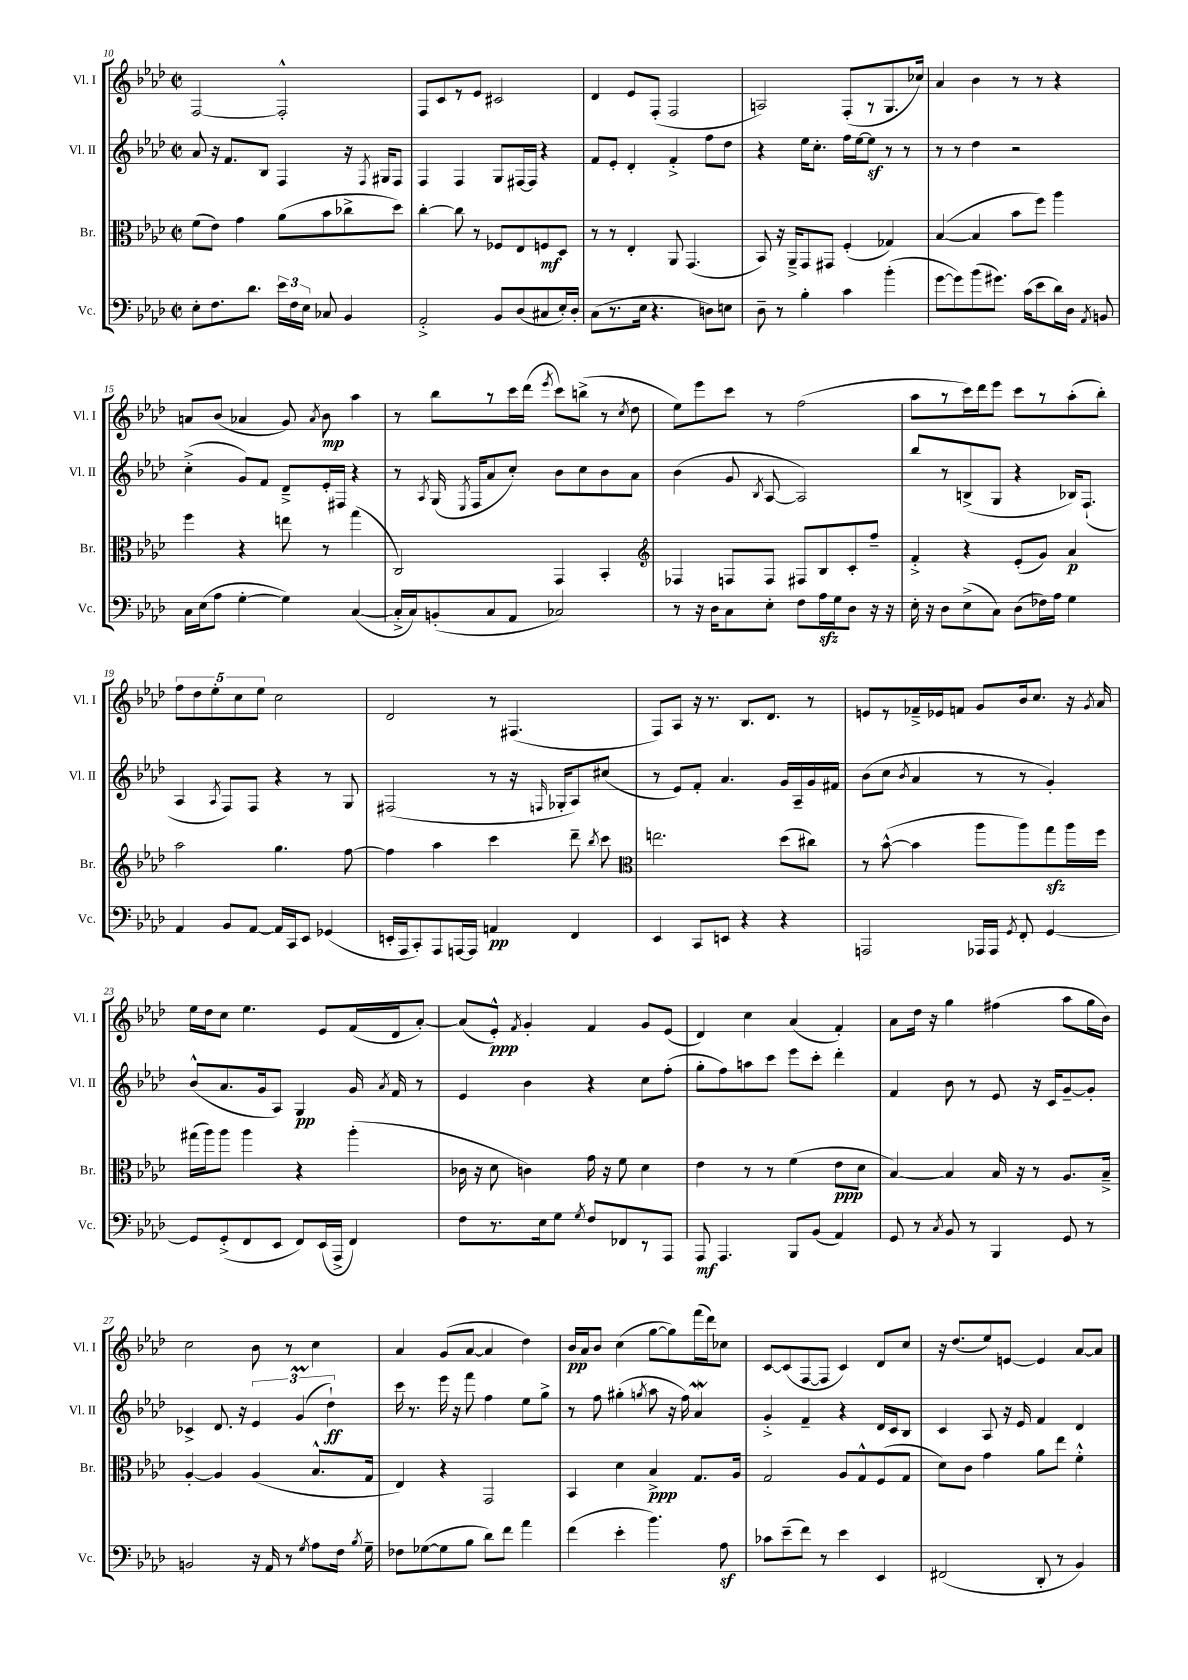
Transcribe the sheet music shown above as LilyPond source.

<<
\new StaffGroup <<
\new Staff = "s0" \with { instrumentName = "Vl. I" shortInstrumentName = "Vl. I" } {
    \clef treble \key aes \major \defaultTimeSignature \time 2/2
    \autoBeamOff f2~ f2-.-^ |
    f8[ c'8 r8 ees'8] cis'2 |
    des'4 ees'8[ f8]-.( f2 |
    a2) f8[-.( r8 g8. ces''16]) |
    aes'4 bes'4 r8 r8 r4 |
    a'8[ bes'8]( aes'4 g'8) \acciaccatura { aes'8 } bes'8\mp aes''4 |
    r8 bes''8[ r8 c'''16 des'''16]( \acciaccatura { ees'''8 } c'''8[) b''8]->( r8 \acciaccatura { c''8 } des''8 |
    ees''8[) ees'''8 c'''8] r8 f''2( |
    aes''8[ r8 c'''16) des'''16 ees'''8] c'''8[ r8 aes''8-.( bes''8]-.) |
    \tuplet 5/4 { f''8[ des''8 ees''8-. c''8 ees''8] } c''2 |
    des'2 r8 fis4.( |
    f8[) aes8] r16 r8. bes8.[ des'8.] r8 |
    e'8[ r8 fes'16---> ees'16 f'8] g'8[ bes'16 c''8.] r16 \acciaccatura { g'8 } aes'16 |
    ees''16[ des''16 c''8] ees''4. ees'8[ f'16( des'16 aes'8]~-.) |
    aes'8[( ees'8]-.-^\ppp) \acciaccatura { f'8 } g'4-. f'4 g'8[ ees'8]( |
    des'4) c''4 aes'4( f'4-.) |
    aes'8[ des''16] r16 g''4 fis''4( aes''8[ g''16 bes'16]) |
    c''2 bes'8 r8 c''4 |
    aes'4 g'8[( aes'8]~ aes'4 des''4) |
    bes'16[\pp aes'16 bes'8] c''4( g''8[~ g''8) f'''16( des'''16) ces''8] |
    c'8[~ c'8( f8~ f8] c'4) des'8[ c''8] |
    r16 des''8.[( ees''8) e'8]~ e'4 aes'8[~ aes'8] \bar "|." |
}
\new Staff = "s1" \with { instrumentName = "Vl. II" shortInstrumentName = "Vl. II" } {
    \clef treble \key aes \major \defaultTimeSignature \time 2/2
    \autoBeamOff aes'8 r16 f'8.[ bes8] f4 r16 \acciaccatura { f8 } gis16[ f8] |
    f4 f4 g8[ fis16~ fis16] r4 |
    f'8[ ees'8]-. des'4-. f'4-.-> f''8[ des''8] |
    r4 ees''16[ c''8.]-. f''16[ ees''16~ ees''8]\sf r8 r8 |
    r8 r8 des''4 r2 |
    c''4-.->( g'8[) f'8] des'8[---> ees'16-. fis16] r4 |
    r8 \acciaccatura { aes8 } g16( \acciaccatura { ees8 } f16[ aes'8 c''8]-.) bes'8[ c''8 bes'8 aes'8] |
    bes'4( g'8 \acciaccatura { bes8 } aes8~ aes2) |
    bes''8[ r8 b8->( g8] r4 bes16[) f8.]-!( |
    aes4 \acciaccatura { aes8 } f8[) f8] r4 r8 g8 |
    fis2( r8 r16 \grace { f16 } ges16[-. aes8) cis''8]( |
    r8 ees'8[) f'8]-. aes'4. g'16[ aes16-- g'16 fis'16] |
    bes'8[( c''8] \acciaccatura { bes'8 } aes'4 r8 r8 g'4-.) |
    bes'8[-^( aes'8. g'16 aes8]) g4\pp g'16 \acciaccatura { aes'8 } f'16 r8 |
    ees'4 bes'4 r4 c''8[ f''8]-.( |
    g''8[-. f''8) a''8 c'''8] ees'''8[ c'''8]-. des'''4-. |
    f'4 bes'8 r8 ees'8 r16 c'16[ g'8~-- g'8]-. |
    ces'4-> des'8. r16 \tuplet 3/2 { ees'4 g'4\prall( des''4-!\ff) } |
    c'''16 r8. ees'''16 r16 f'''8 f''4 ees''8[ g''8]-> |
    r8 f''8 gis''4-.( \acciaccatura { g''8 } aes''8 r16 f''16) aes'4\mordent |
    g'4-.-> f'4-- r4 des'16[ c'16 bes8] |
    c'4 aes8 r16 ees'16 f'4 des'4 \bar "|." |
}
\new Staff = "s2" \with { instrumentName = "Br." shortInstrumentName = "Br." } {
    \clef alto \key aes \major \defaultTimeSignature \time 2/2
    \autoBeamOff f'8[( ees'8]) g'4 aes'8[( bes'8 ces''8-> des''8]) |
    c''4~-. c''8 r8 fes8[ ees8 f8\mf des8] |
    r8 r8 ees4-. aes,8 g,4.( |
    bes,8) r16 aes,16[---> g,8 gis,8] f4-.( ges4) |
    bes4~( bes4 bes'8[ f''8]) aes''4 |
    f''4 r4 e''8 r8 g''4( |
    c2) g,4 bes,4-. |
    \clef treble fes4 f8[ f8] fis8[ bes8 c'8-. f''8]-- |
    f'4-.-> r4 ees'8[-.( g'8]) aes'4\p |
    aes''2 g''4. f''8~ |
    f''4 aes''4 c'''4 des'''8-- \acciaccatura { bes''8 } c'''8 |
    \clef alto e''2. des''8[( cis''8]) |
    r8 bes'8~-^( bes'4 aes''8[ aes''8) g''8\sfz aes''16 f''16] |
    gis''16[( aes''16) aes''8] aes''4 r4 aes''4-.( |
    ces'16 r16 des'8 c'4) g'16 r16 f'8 des'4 |
    ees'4 r8 r8 f'4( ees'8[\ppp des'8] |
    bes4~) bes4 bes16 r16 r8 aes8.[ bes16]---> |
    aes4~-. aes4 aes4( bes8.[-^ g16] |
    ees4) r4 g,2 |
    bes,4 des'4 bes4->\ppp g8.[ aes16] |
    g2 aes8[ g8-^ f8( g8] |
    des'8[) c'8] g'4 aes'8[ ees''8] f'4-.-^ \bar "|." |
}
\new Staff = "s3" \with { instrumentName = "Vc." shortInstrumentName = "Vc." } {
    \clef bass \key aes \major \defaultTimeSignature \time 2/2
    \autoBeamOff ees8[-. f8. des'8.] \tuplet 3/2 { ees'16[ f16 ees16] } ces8 bes,4 |
    aes,2-.-> bes,8[ des8( cis8 ees16-.) des16]-. |
    c8[( r8. ees16] r4. d8[) e8] |
    des8-- r8 bes4-. c'4 bes'4-.( |
    g'8[~ g'8) bes'8( gis'8.]) c'16[( ees'8 des'16) des16] \acciaccatura { aes,8 } b,8 |
    c16[ ees16( aes8] g4~-. g4) c4~( |
    c16[-.-> c16) b,8-.( c8 aes,8] ces2) |
    r8 r16 des16[ c8 ees8]-. f8[ aes16\sfz g16 des8] r16 r16 |
    ees16-. r16 des8[ ees8->( c8]) des8[( fes16) aes16] g4 |
    aes,4 bes,8[ aes,8]~ aes,16[ c,16 ees,8] ges,4( |
    e,16[-. aes,,16 c,8-.) aes,,8 a,,16~ a,,16] a,4\pp f,4 |
    ees,4 c,8[ e,8] r4 r4 |
    a,,2 aes,,16[ aes,,16] \acciaccatura { g,8 } f,8-. g,4~ |
    g,8[ g,8-.->( f,8 ees,8] f,8[) ees,16( aes,,16]-> f,4) |
    f8[ r8. ees16 g8] \acciaccatura { g8 } f8[ fes,8 r8 aes,,8] |
    aes,,8\mf aes,,4. bes,,8[ bes,8]( aes,4) |
    g,8 r8 \acciaccatura { c8 } bes,8 r8 bes,,4 g,8 r8 |
    b,2 r16 aes,16 r8 \acciaccatura { g8 } aes8[ f16] \acciaccatura { bes8 } g16-- |
    fes8[ ges8~( ges8 bes8] des'8[) f'8] aes'4 |
    f'4( ees'4-. bes'4.) aes8\sf |
    ces'8[ ees'8--( f'8]) r8 ees'4 ees,4 |
    fis,2( des,8-. r8 bes,4) \bar "|." |
}
>>
>>
\layout { \context { \Score currentBarNumber = #10 } }
